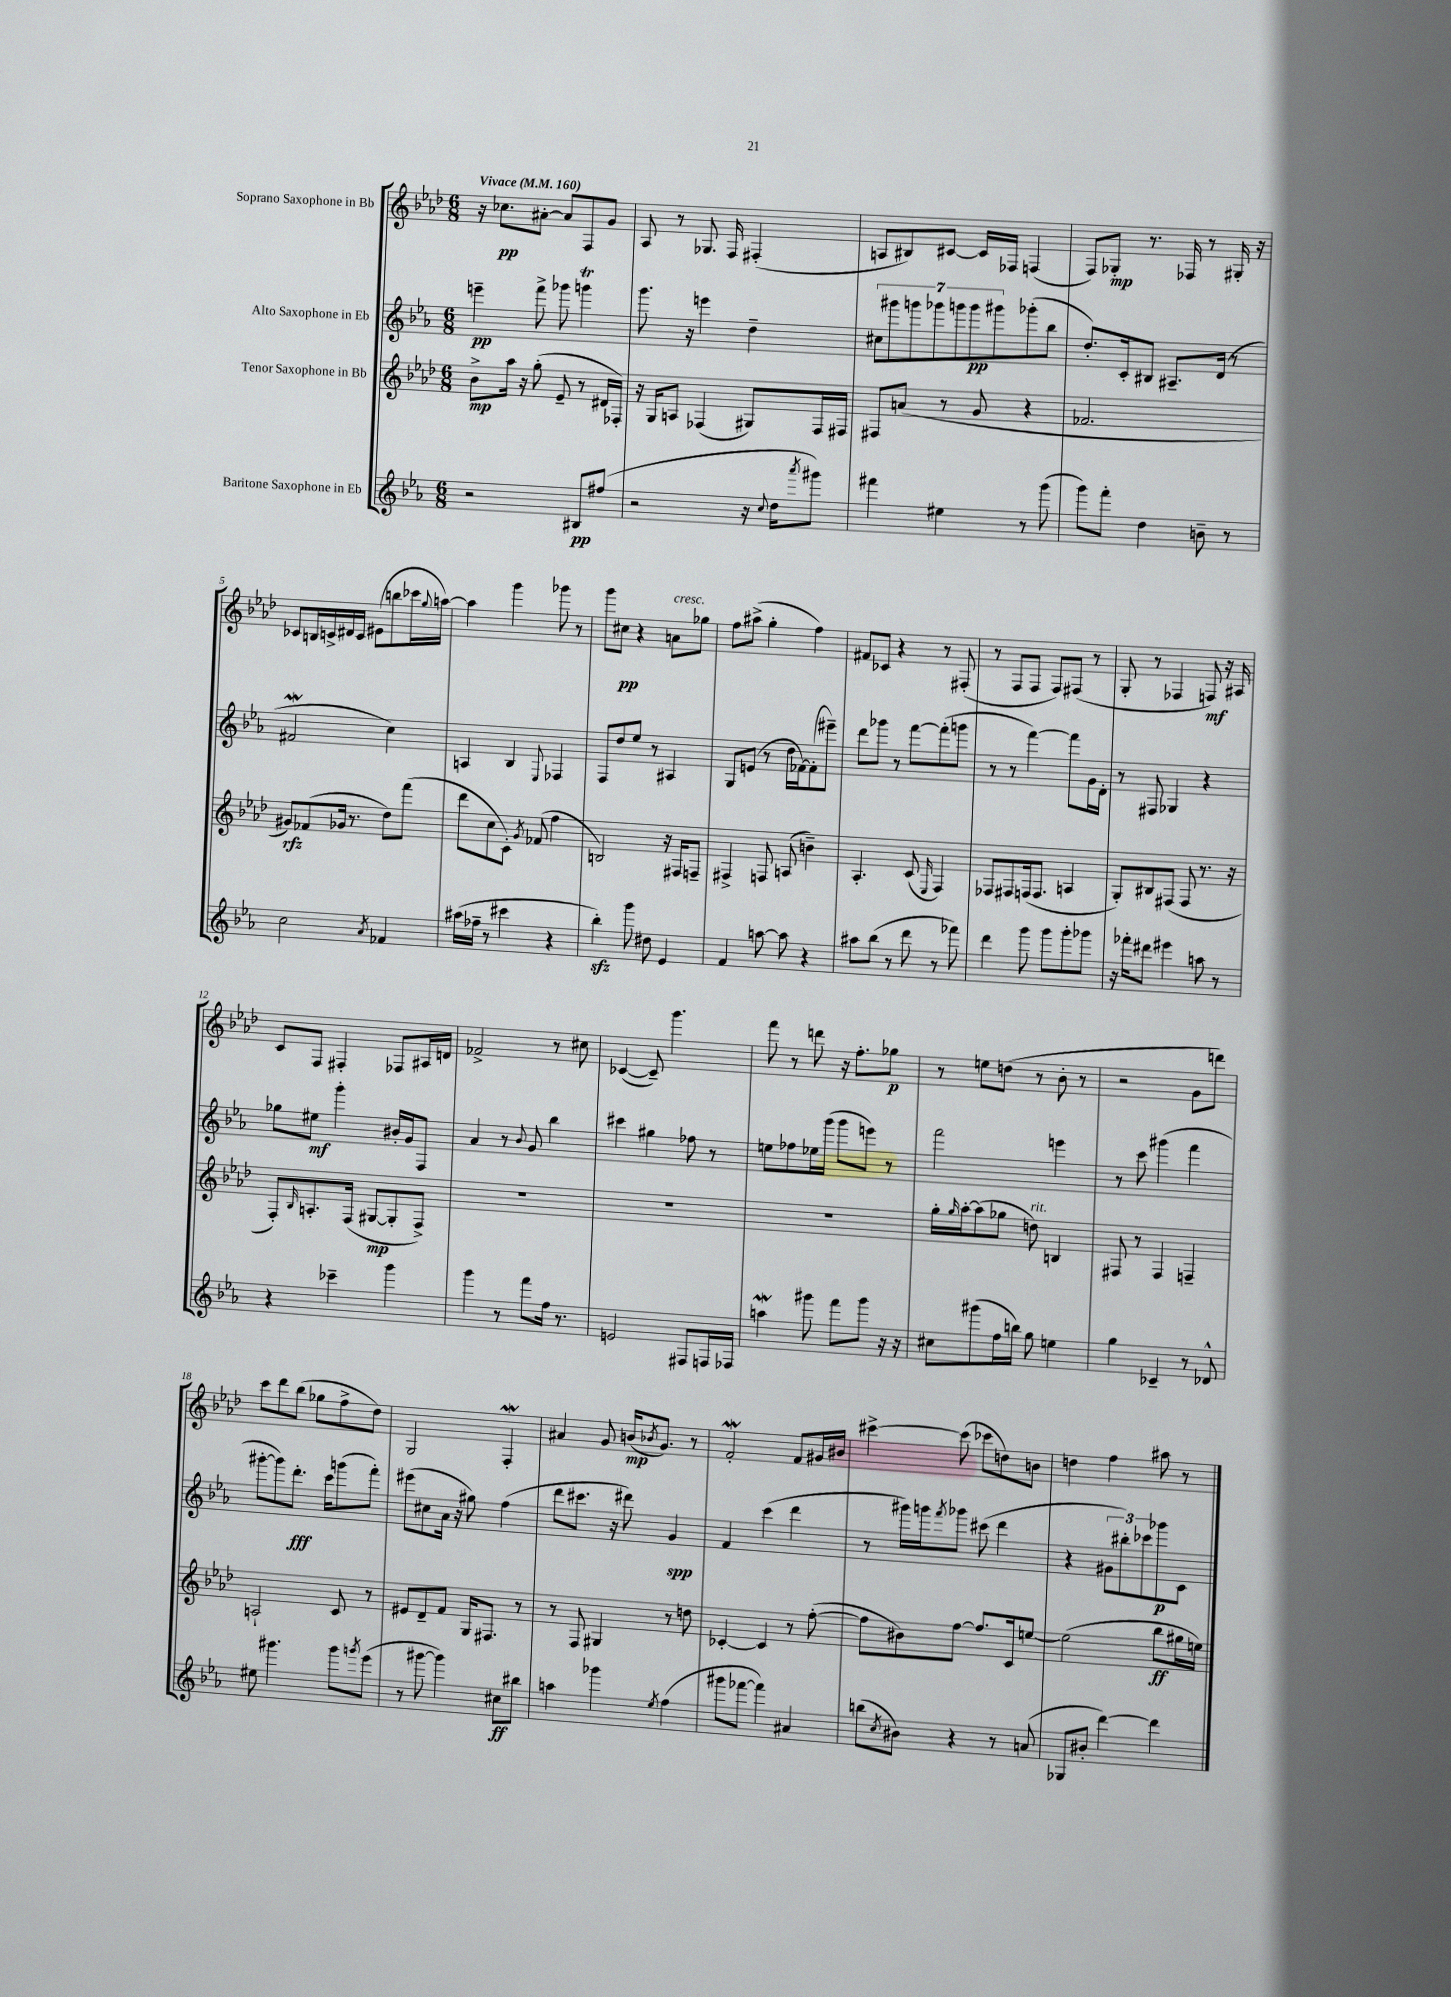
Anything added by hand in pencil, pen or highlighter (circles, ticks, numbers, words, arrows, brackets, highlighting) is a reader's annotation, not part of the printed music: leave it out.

**kern	**dynam	**kern	**dynam	**kern	**dynam	**kern	**dynam
*part4	*part4	*part3	*part3	*part2	*part2	*part1	*part1
*staff4	*staff4	*staff3	*staff3	*staff2	*staff2	*staff1	*staff1
*I"Baritone Saxophone in Eb	*	*I"Tenor Saxophone in Bb	*	*I"Alto Saxophone in Eb	*	*I"Soprano Saxophone in Bb	*
*clefG2	*	*clefG2	*	*clefG2	*	*clefG2	*
*k[b-e-a-]	*	*k[b-e-a-d-]	*	*k[b-e-a-]	*	*k[b-e-a-d-]	*
*M6/8	*	*M6/8	*	*M6/8	*	*M6/8	*
*MM160	*	*MM160	*	*MM160	*	*MM160	*
=1	=1	=1	=1	=1	=1	=1	=1
!	!	!	!	!	!	!LO:TX:a:B:t=Vivace	!
2r	.	8b-^\L	mp	4eeen~\	pp	16r	.
.	.	.	.	.	.	8.cc-X\L	pp
.	.	16aa-\Jk	.	.	.	.	.
.	.	16r	.	.	.	.	.
.	.	(8gg'\	.	8fff^\	.	[8a#X'\J	.
.	.	8e-~/	.	8ggg-X\	.	8a#/L]	.
8B#X/L	pp	8r	.	4gggnt\	.	8F/	.
(8ff#X/J	.	16d#X/LL	.	.	.	8g/J	.
.	.	16F-X'/JJ)	.	.	.	.	.
=2	=2	=2	=2	=2	=2	=2	=2
2r	.	16r	.	8.ggg\	.	8A-/	.
.	.	16G/KL	.	.	.	.	.
.	.	8An/J	.	.	.	8r	.
.	.	.	.	16r	.	.	.
.	.	(4F-X/	.	4eeen\	.	8.G-X/	.
.	.	.	.	.	.	16F/	.
16r	.	8G#X/L)	.	4dd~\	.	(4F#X'/	.
8qqcc/	.	.	.	.	.	.	.
16dd\KL	.	.	.	.	.	.	.
8qaaa-/	.	.	.	.	.	.	.
8ggg#X\J)	.	16F-/L	.	.	.	.	.
.	.	16F#X/JJ	.	.	.	.	.
=3	=3	=3	=3	=3	=3	=3	=3
4fff#X\	.	8F#X/L	.	14cc#X\L	.	8An/L	.
.	.	.	.	14ggg#X\	.	.	.
.	.	(8an/J	.	.	.	8B#X/)	.
.	.	.	.	14gggn\	.	.	.
.	.	.	.	14ggg-X\	.	.	.
4ee#X\	.	8r	.	.	.	[8c#X/J	.
.	.	.	.	14gggn\	.	.	.
.	.	.	.	14ggg\	pp	.	.
.	.	8g/	.	.	.	16c#/LL]	.
.	.	.	.	14ggg#X\	.	.	.
.	.	.	.	.	.	16F-X/JJ	.
8r	.	4r	.	(8ggg-X'\	.	(4Fn/	.
(8ggg\	.	.	.	8bb-\J	.	.	.
=4	=4	=4	=4	=4	=4	=4	=4
8ggg\L)	.	2.f-X/	.	8.dd'/L)	.	8F/L)	.
8fff'\J	.	.	.	.	.	8G-X'/J	mp
.	.	.	.	16c'/k	.	.	.
4dd\	.	.	.	8B#X/J	.	8.r	.
.	.	.	.	8.A#X~/L	.	.	.
.	.	.	.	.	.	16F-X/	.
8bn~\	.	.	.	.	.	8r	.
.	.	.	.	(16d/Jk	.	.	.
8r	.	.	.	8r	.	16G#X'/	.
.	.	.	.	.	.	16r	.
!!LO:LB:g=z
=5	=5	=5	=5	=5	=5	=5	=5
2cc\	.	8g#X/L)	rfz	2f#XW/	.	8c-X/L	.
.	.	(8f-X/	.	.	.	16Bn/L	.
.	.	.	.	.	.	16cn^/	.
.	.	16g-X/Jk	.	.	.	16d#X/	.
.	.	8.r	.	.	.	16c/JJ	.
.	.	.	.	.	.	(8e#X\L	.
8qa-/	.	.	.	.	.	.	.
4f-X/	.	8dd-\L)	.	4cc\)	.	8bbn\	.
.	.	(8fff\J	.	.	.	16ccc-X\L	.
.	.	.	.	.	.	8qqgg/	.
.	.	.	.	.	.	[16aan\JJ)	.
=6	=6	=6	=6	=6	=6	=6	=6
(16aa#X\LL	.	8ddd-\L	.	4An/	.	4aa\]	.
16ff-X~\JJ	.	.	.	.	.	.	.
8r	.	8cc\	.	.	.	.	.
4ccc#X\	.	8c'\J)	.	4B-/	.	4ggg\	.
.	.	8qg/	.	.	.	.	.
.	.	(8f-X/	.	.	.	.	.
.	.	.	.	8qqE-/	.	.	.
4r	.	4ff\	.	4F-X/	.	8ggg-X\	.
.	.	.	.	.	.	8r	.
=7	=7	=7	=7	=7	=7	=7	=7
4bb-zz'\)	.	2Bn/)	.	8F/L	.	8ggg\L	.
.	.	.	.	8dd/	.	8cc#X\J	pp
8ggg\	.	.	.	8ee-/J	.	4r	.
8dd#X\	.	.	.	8r	.	.	.
!	!	!	!	!	!	!LO:TX:a:i:t=cresc.	!
4e-/	.	16r	.	4A#X/	.	8an\L	.
.	.	16F#X/KL	.	.	.	.	.
.	.	8Fn~/J	.	.	.	8gg-X\J	.
=8	=8	=8	=8	=8	=8	=8	=8
4f/	.	4F#X^/	.	8G/L	.	8ff\L	.
.	.	.	.	(8en/J	.	(8aa#X^\J	.
[8aan\	.	8Fn/	.	8r	.	4gg'\	.
8aa\]	.	(8An/	.	16dd\LL	.	.	.
.	.	.	.	[16f-X\J)	.	.	.
4r	.	4bn~\)	.	(8f-'\]	.	4ff\)	.
.	.	.	.	8eee#X~\J)	.	.	.
=9	=9	=9	=9	=9	=9	=9	=9
8aa#X\L	.	4.A-'/	.	8ddd\L	.	8f#X/L	.
(8bb-\J	.	.	.	8ggg-X\J	.	8c-X/J	.
8r	.	.	.	8r	.	4r	.
8ddd\	.	(8c/	.	[8fff\L	.	.	.
.	.	16qqE-/	.	.	.	.	.
8r	.	4F/)	.	(8fff'\]	.	8r	.
8fff-X\)	.	.	.	8gggn\J	.	(8F#X'/	.
=10	=10	=10	=10	=10	=10	=10	=10
4ddd\	.	8F-X/L	.	8r	.	8r	.
.	.	8F#X/	.	8r	.	8F/L	.
8ggg\	.	(16Fn/k	.	[4fff\)	.	8F/J	.
.	.	8.F/J	.	.	.	.	.
8ggg\L	.	.	.	.	.	8F/L)	.
8ggg'\	.	4An/	.	8fff\L]	.	(8F#X/J	.
8ggg-X\J	.	.	.	16g\L	.	8r	.
.	.	.	.	16d'\JJ	.	.	.
=11	=11	=11	=11	=11	=11	=11	=11
16r	.	8G'/L)	.	8r	.	8G'/	.
16fff-X'\KL	.	.	.	.	.	.	.
8ddd#X\J	.	8B#X/	.	8F#X/	.	8r	.
4eee#X\	.	(8F#X/J	.	4G-X/	.	4F-X/	.
.	.	8F#/	.	.	.	.	.
8aan\	.	8.r	.	4r	.	8Fn/)	mf
8r	.	.	.	.	.	16r	.
.	.	16r	.	.	.	16A#X/	.
!!LO:LB:g=z
=12	=12	=12	=12	=12	=12	=12	=12
4r	.	8F'/L)	.	8gg-X\L	.	8c/L	.
.	.	16qqB-/	.	.	.	.	.
.	.	8.An'/	.	8ee#X\J	mf	8F/J	.
4ccc-X~\	.	.	.	4ggg'\	.	4F#X'/	.
.	.	(16F/Jk	.	.	.	.	.
.	.	[8G#X/L	mp	.	.	.	.
4ggg\	.	8G#'/]	.	16b#X'/LL	.	8F-X/L	.
.	.	.	.	16g/J	.	.	.
.	.	8F^/J)	.	8F/J	.	16A#X/L	.
.	.	.	.	.	.	16dn/JJ	.
=13	=13	=13	=13	=13	=13	=13	=13
4ggg\	.	2.r	.	4a-/	.	2f-X^/	.
8r	.	.	.	8r	.	.	.
.	.	.	.	8qqb-/	.	.	.
8fff\L	.	.	.	8g/	.	.	.
16ff\Jk	.	.	.	4bb-\	.	8r	.
8.r	.	.	.	.	.	.	.
.	.	.	.	.	.	8cc#X\	.
=14	=14	=14	=14	=14	=14	=14	=14
2en/	.	2.r	.	4ccc#X\	.	([4c-X/	.
.	.	.	.	4gg#X\	.	8c-~/])	.
.	.	.	.	.	.	4.ggg\	.
8F#X/L	.	.	.	8ff-X\	.	.	.
16Fn/L	.	.	.	8r	.	.	.
16F-X/JJ	.	.	.	.	.	.	.
=15	=15	=15	=15	=15	=15	=15	=15
4aanW\	.	2.r	.	8een\L	.	8fff\	.
.	.	.	.	8ff-X\	.	8r	.
8ggg#X\	.	.	.	16ee-X\L	.	8dddn\	.
.	.	.	.	(16ggg\JJ	.	.	.
8fff\L	.	.	.	8ggg\L	.	16r	.
.	.	.	.	.	.	8.ff'\L	.
8ggg#\J	.	.	.	8eeen\J)	.	.	.
16r	.	.	.	8r	.	8gg-X\J	p
16r	.	.	.	.	.	.	.
=16	=16	=16	=16	=16	=16	=16	=16
8cc#X\L	.	16gg'\LL	.	2fff\	.	8r	.
.	.	16qqgg/	.	.	.	.	.
.	.	[16aa-'\J	.	.	.	.	.
(8ggg#X\	.	(8aa-\]	.	.	.	8een\L	.
16ff\L	.	8gg-X\J	.	.	.	(8ddn\J	.
16bbn\JJ)	.	.	.	.	.	.	.
!	!	!LO:TX:a:i:t=rit.	!	!	!	!	!
8gg\	.	8ddn\)	.	.	.	8r	.
4een\	.	4Bn/	.	4eeen\	.	8b-'\	.
.	.	.	.	.	.	8r	.
=17	=17	=17	=17	=17	=17	=17	=17
4gg\	.	8F#X/	.	8r	.	2r	.
.	.	8r	.	8ccc\	.	.	.
4c-X~/	.	4F#/	.	(4ggg#X\	.	.	.
8r	.	4Fn~/	.	4fff\	.	8g\L	.
8d-X^^/	.	.	.	.	.	8dddn\J)	.
!!LO:LB:g=z
=18	=18	=18	=18	=18	=18	=18	=18
8ee#X\	.	2An`/	.	[8ggg#X'\L	.	8ccc\L	.
4.ggg#X\	.	.	.	8ggg#\])	.	8ddd-\	.
.	.	.	.	8.ddd'\J	fff	(8bb-\J	.
.	.	.	.	.	.	8gg-X\L	.
.	.	.	.	16ccc\KL	.	.	.
8ggg#\L	.	8c/	.	(8gggn\	.	8ff^\	.
8qgggn/	.	.	.	.	.	.	.
(8eee-\J	.	8r	.	8fff'\J)	.	8dd-\J)	.
=19	=19	=19	=19	=19	=19	=19	=19
8r	.	8e#X/L	.	(8eee#X\L	.	2G/	.
[8ggg#X\	.	8d-~/	.	8cc#X\	.	.	.
4ggg#\])	.	8f/J	.	16a-\Jk	.	.	.
.	.	.	.	16r	.	.	.
.	.	16G/KL	.	8gg#X\)	.	.	.
.	.	8.F#X/J	.	.	.	.	.
8cc#X\L	ff	.	.	(4ff\	.	4FW'/	.
8bb#X\J	.	8r	.	.	.	.	.
=20	=20	=20	=20	=20	=20	=20	=20
4aan\	.	8r	.	8ddd\L	.	4a#X/	.
.	.	8F/	.	8.ccc#X\J	.	.	.
4ggg-X\	.	4G#X/	.	.	.	8g/	.
.	.	.	.	16r	.	.	.
.	.	.	.	8ddd#X\)	.	(16bn/KL	mp
.	.	.	.	.	.	8qb-X/	.
.	.	.	.	.	.	8.g/J)	.
8qee-/	.	.	.	.	.	.	.
(4ff\	.	8r	.	4g/	spp	.	.
.	.	8ddn\	.	.	.	8r	.
=21	=21	=21	=21	=21	=21	=21	=21
8ggg#X\L	.	[4c-X'/	.	4f/	.	2fW'/	.
[8fff-X\J	.	.	.	.	.	.	.
4fff-\])	.	4c-/]	.	(4ccc\	.	.	.
4a#X/	.	8r	.	4ddd\	.	8f/L	.
.	.	([8ff'\	.	.	.	16g#X/L	.
.	.	.	.	.	.	16b#X/JJ	.
=22	=22	=22	=22	=22	=22	=22	=22
(8bbn\L	.	8ff\L]	.	8r	.	[4ccc#X^\	.
8qcc/	.	.	.	.	.	.	.
8b#X\J)	.	8b#X\)	.	16ggg#X\LL)	.	.	.
.	.	.	.	16gggn\J	.	.	.
.	.	.	.	8qfff/	.	.	.
4r	.	[8ff\J	.	8ggg-X\J	.	(8ccc#\]	.
.	.	8.ff/L]	.	(8ccc#X\	.	8ccc-X\L	.
8r	.	.	.	4ddd\	.	8ddn\)	.
.	.	16c/k	.	.	.	.	.
(8an/	.	[8een/J	.	.	.	8bn\J	.
=23	=23	=23	=23	=23	=23	=23	=23
8G-X/L	.	(2ee\]	.	4r	.	4ddn\	.
8b#X'/J	.	.	.	.	.	.	.
[4ddd\)	.	.	.	12g#X\L	.	4ff\	.
.	.	.	.	12bb#X'\)	.	.	.
.	.	.	.	12ccc-X\	.	.	.
4ddd\]	.	8bb-\L	ff	8ggg-X\	p	8aa#X\	.
.	.	16gg#X\L	.	8c\J	.	8r	.
.	.	16een\JJ)	.	.	.	.	.
==	==	==	==	==	==	==	==
*-	*-	*-	*-	*-	*-	*-	*-
